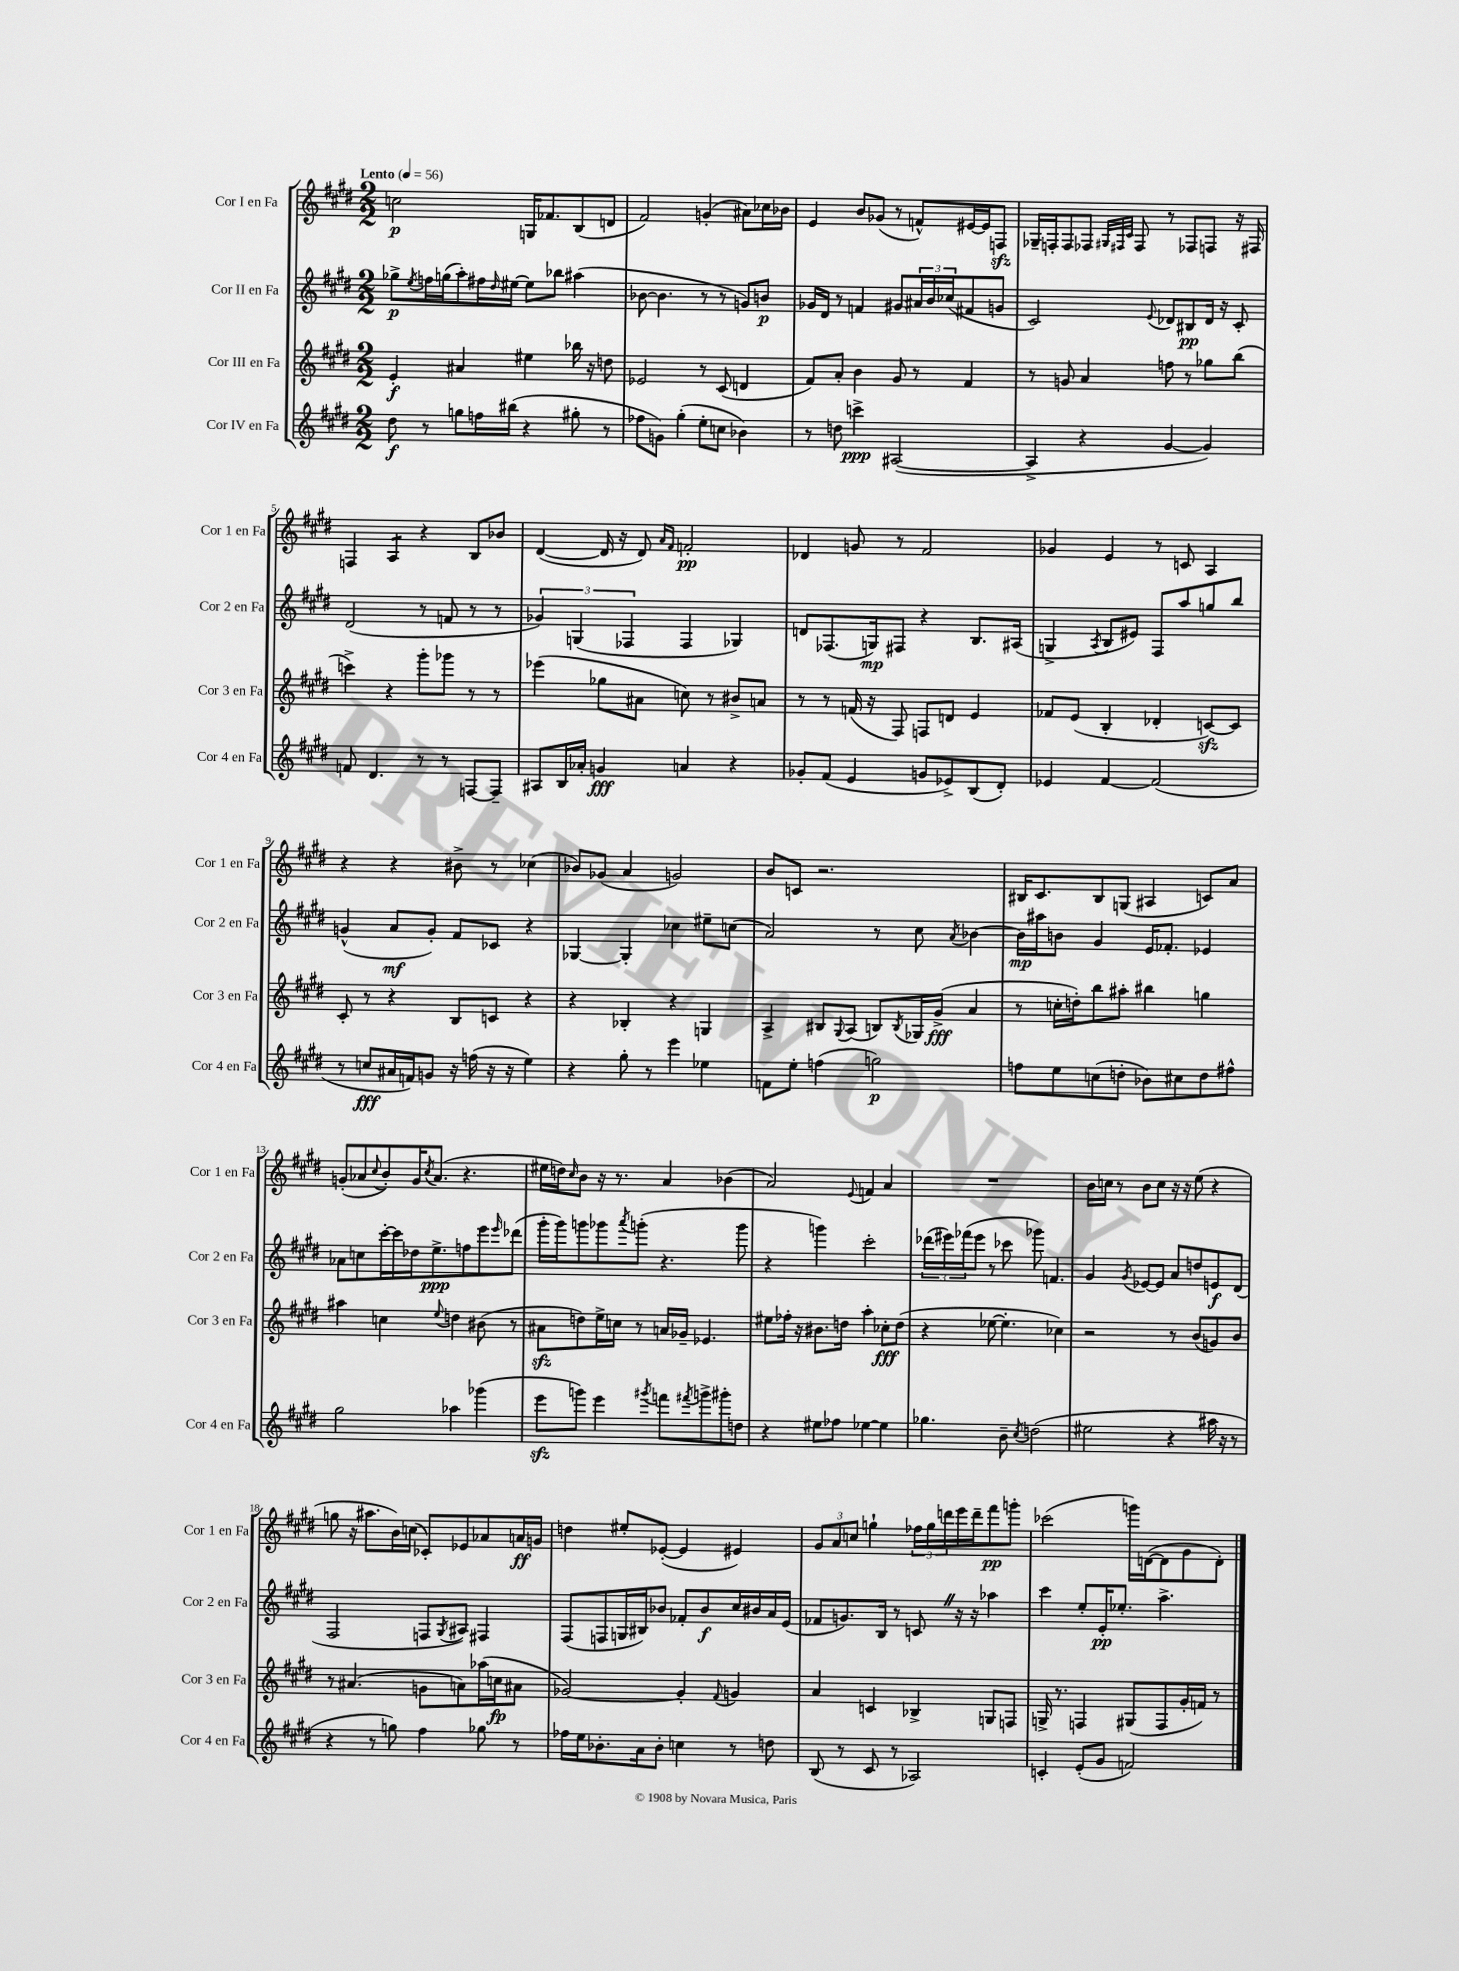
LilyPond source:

<<
\new StaffGroup <<
\new Staff = "s0" \with { instrumentName = "Cor I en Fa" shortInstrumentName = "Cor 1 en Fa" } {
    \clef treble \key e \major \numericTimeSignature \time 2/2 \tempo "Lento" 4 = 56
    c''2\p g16 fes'8. b8( d'8 |
    fis'2) g'4-.( ais'8) ces''16 bes'16 |
    e'4 b'8 ges'8( r8 f'8-^) eis'16~ eis'16 f8\sfz |
    ges16-- f16-. f8 fes8 \grace { gis32 fis32 cis'32 } fis8 r8 fes8 f8 r16 fis16 |
    f4 a4:8 r4 b8 bes'8 |
    dis'4~( dis'16 r16 dis'8) \grace { a'16 fis'16 } f'2-.\pp |
    des'4 g'8 r8 fis'2 |
    ges'4 e'4 r8 c'8 a4 |
    r4 r4 bis'8-> r8 ces''4( |
    bes'8) ges'8( a'4 g'2) |
    b'8 c'8 r2. |
    bis16 cis'8. bis8 g8( ais4 c'8) a'8 |
    g'8-.( aes'8 \appoggiatura { cis''8 } b'8-.) g'16 \acciaccatura { cis''8 } aes'8.( r4. |
    eis''16 d''16) \grace { cis''16 } b'8 r16 r8. a'4 bes'4( |
    a'2) \appoggiatura { e'8 } f'4 a'4 |
    R1 |
    b'16 c''16 r8 b'8 c''8 r16 r16 e''8( r4 |
    g''8 r16 ais''8. b'16) c''16( ces'8-.) ees'8 aes'8 a'16\ff g'16 |
    d''4 eis''8-. ees'8~-.( ees'4 eis'4) |
    \tuplet 3/2 { gis'8 a'8 c''8 } g''4-! \tuplet 3/2 { fes''16 g''16 d'''16 } e'''16 d'''16-- fis'''8\pp g'''8-. |
    ces'''2( g'''16) d'16~( d'8 gis'8 d'8-.) \bar "|." |
}
\new Staff = "s1" \with { instrumentName = "Cor II en Fa" shortInstrumentName = "Cor 2 en Fa" } {
    \clef treble \key e \major \numericTimeSignature \time 2/2
    ges''8->\p \acciaccatura { e''8 } f''16 g''16( a''8-.) fis''16 \grace { dis''16 } eis''16~ eis''8 bes''8 ais''4( |
    bes'8~ bes'4. r8 r8 g'8) b'8\p |
    ges'16 dis'16 r8 f'4 gis'8 \tuplet 3/2 { ais'16 b'16 ces''16( } fis'8 g'8 |
    cis'2) \appoggiatura { e'8 } des'8 bis8\pp des'16 r16 cis'8-. |
    dis'2( r8 f'8 r8 r8 |
    \tuplet 3/2 { ges'4) g4( fes4 } fes4 ges4) |
    d'8 fes8.( g16\mp) fis8 r4 b8. ais16( |
    g4-> \acciaccatura { a8 } b8 eis'8) fis8 a''8 g''8 b''8 |
    g'4-^( a'8\mf g'8-.) fis'8 ces'8 r4 |
    ges4~ ges4-. ces''4 eis''8-- c''8( |
    a'2) r8 cis''8 \acciaccatura { a'8 } bes'4~ |
    bes'16\mp ais''16 b'8 gis'4 e'16 fes'8.-. ees'4 |
    aes'8 c''8 cis'''16~-. cis'''16 des''16 e''8.->\ppp f''8 e'''8 \grace { e'''16 } des'''8( |
    gis'''16-. gis'''16) g'''8 ges'''8 \acciaccatura { a'''8 } g'''8-.( r4. g'''8 |
    r4 g'''4) cis'''2-. |
    \tuplet 3/2 { des'''16( eis'''16) fes'''16( } eis'''8 r8 ces'''8 ges'''8) f'4. |
    gis'4 \acciaccatura { gis'8 } ees'8~ ees'8 a'8 d''8 e'8\f dis'8( |
    fis2 f8 \acciaccatura { gis8 } ais8) fis4 |
    fis8( f8 g16 bis16) bes'8 fes'8-. bes'8\f cis''16 bis'16 a'16 e'16( |
    fes'8 g'8.) b16 r8 c'8 \once \override BreathingSign.text = \markup { \musicglyph "scripts.caesura.straight" } \breathe r16 r16 aes''4 |
    cis'''4 e''8-. e'16-.\pp ees''8.-. a''4.-> \bar "|." |
}
\new Staff = "s2" \with { instrumentName = "Cor III en Fa" shortInstrumentName = "Cor 3 en Fa" } {
    \clef treble \key e \major \numericTimeSignature \time 2/2
    e'4-.\f ais'4 eis''4 bes''16 r16 d''8 |
    ees'2 r8 cis'8( d'4 |
    fis'8) a'8-. b'4 gis'8 r8 fis'4 |
    r8 g'8 a'4 f''8 r8 ges''8 b''8( |
    c'''4->) r4 gis'''8-. ges'''8 r8 r8 |
    ees'''4( ges''8 ais'8 c''8) r8 bis'8-> a'8 |
    r8 r8 f'16( r16 fis8) f8 d'8 e'4 |
    fes'8 e'8( b4-. des'4-. c'8~\sfz) c'8 |
    cis'8-. r8 r4 b8 c'8 r4 |
    r4 bes4-. r4 g4 |
    a4-> bis8 \appoggiatura { gis8 } a8( b8) \acciaccatura { b8 } ges16 gis'16->\fff( a'4 |
    r8 c''16-. d''16-.) b''8 ais''8-. bis''4 g''4 |
    ais''4 c''4 \appoggiatura { e''8 } d''4 bis'8( r8 |
    ais'8\sfz d''8) e''16-> c''16 r8 a'16 ges'16-- ees'4. |
    eis''8 fes''16-. r16 bis'8. d''16 a''4-. ces''8-.\fff d''8( |
    r4 ees''8~ ees''4.-. ces''4) |
    r2 r8 b'8( g'8) b'8 |
    r8 ais'4.( g'8 a'8) aes''16( c''16\fp ais'8 |
    ges'2~) ges'4-. \appoggiatura { fis'8 } g'4 |
    a'4 c'4 bes4-> g8 f8 |
    g16-> r8. f4 gis8( f8 gis'16-. f'16) r8 \bar "|." |
}
\new Staff = "s3" \with { instrumentName = "Cor IV en Fa" shortInstrumentName = "Cor 4 en Fa" } {
    \clef treble \key e \major \numericTimeSignature \time 2/2
    dis''8\f r8 g''8 f''16 bis''16( r4 gis''8-. r8 |
    fes''8 g'8) gis''4-.( e''8-. c''8 bes'4) |
    r8 d''8 c'''4->\ppp ais2~( |
    ais4-> r4 gis'4~ gis'4) |
    f'8 dis'4. r8 r8 f8~ f8-- |
    ais8 b16 aes'16-. g'4\fff a'4 r4 |
    ges'8-. fis'8( e'4 g'8 ees'8->) b8( dis'8-.) |
    ees'4 fis'4~ fis'2( |
    r8 c''8\fff ais'16 f'16) g'8 r16 f''16( r16 r16 e''4) |
    r4 gis''8-. r8 e'''4 ees''4 |
    f'8 e''8-. f''4( g''2\p) |
    f''8 e''8 c''8( d''8-. bes'8) cis''8 d''8 fis''8-^ |
    gis''2 aes''4 ges'''4( |
    e'''8\sfz g'''8) e'''4 \acciaccatura { gis'''8 } f'''8 \acciaccatura { fis'''8 } g'''8-> gis'''8-. d''8 |
    r4 eis''8 fes''8 ees''4~ ees''4 |
    ges''4. b'8-- \acciaccatura { cis''8 } d''2( |
    eis''2 r4 ais''16 r16 r8 |
    r4 r8 g''8) fis''4 ges''8 r8 |
    fes''16 e''16 bes'8.-. a'16 bes'8-. c''4 r8 d''8 |
    b8( r8 cis'8 r8 aes2) |
    c'4-. e'8-.( gis'8 f'2) \bar "|." |
}
>>
>>
